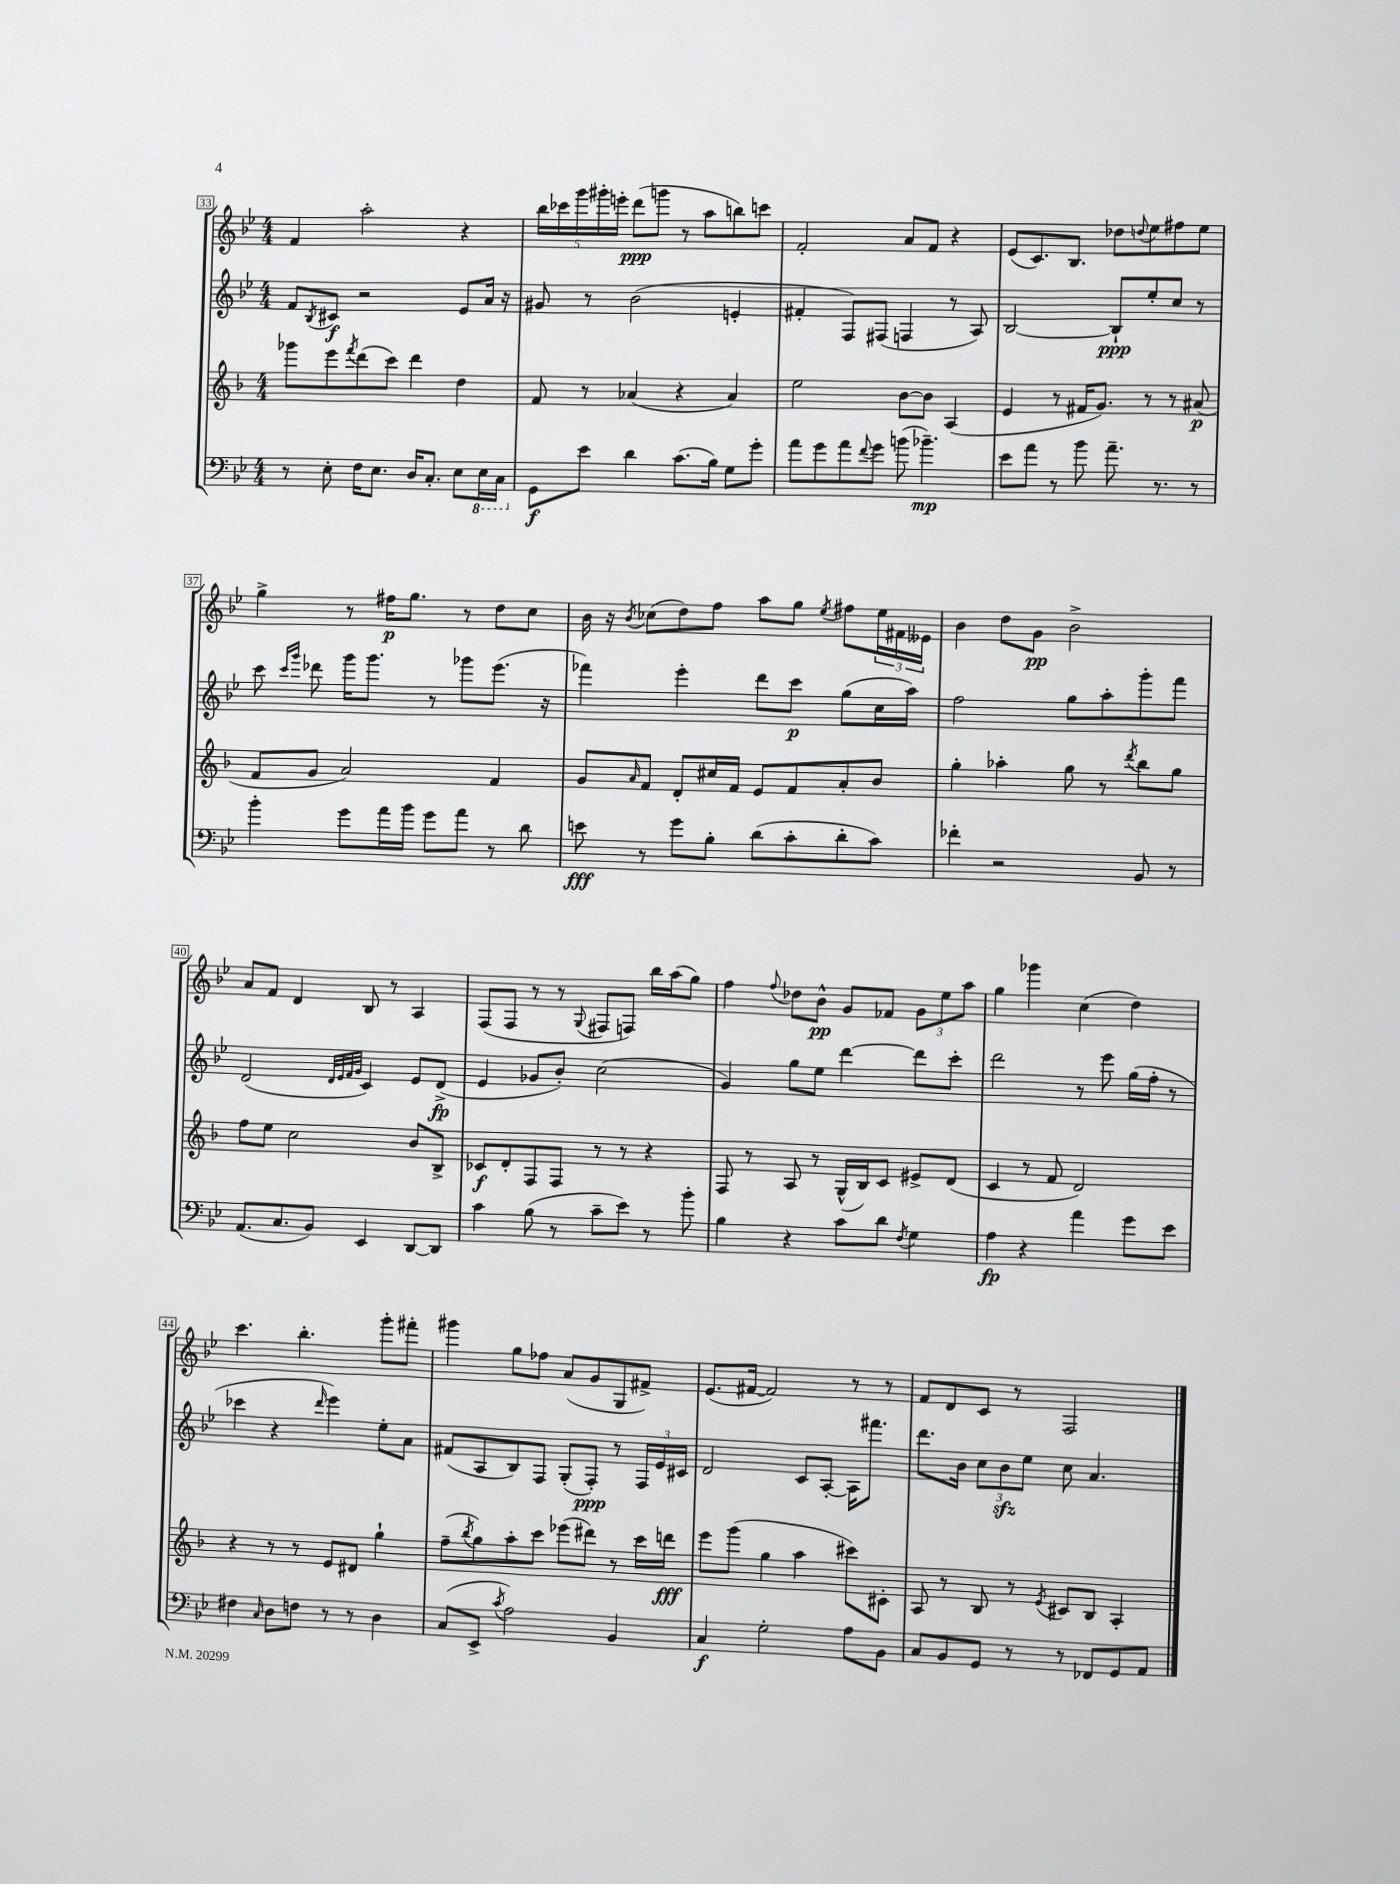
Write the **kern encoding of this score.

**kern	**kern	**kern	**kern
*staff4	*staff3	*staff2	*staff1
*clefF4	*clefG2	*clefG2	*clefG2
*k[b-e-]	*k[b-]	*k[b-e-]	*k[b-e-]
*M4/4	*M4/4	*M4/4	*M4/4
8r	8ggg-	8f	4f
.	.	8qB-	.
8E-'	8eee	8c#	.
.	8qfff	.	.
16F	(8ddd	2r	2aa'
8.E-	.	.	.
.	8ccc)	.	.
16D	4ddd	.	.
8.C'	.	.	.
8E-	4dd	8e-	4r
16EE-	.	16a	.
16CC	.	16r	.
=	=	=	=
8GG	8f	8g#	20bb-
.	.	.	20ccc-
.	.	.	20ggg
8e-	8r	8r	.
.	.	.	20ggg#'
.	.	.	20eee'
4d	(4a-	(2b-	(8ddd
.	.	.	8ggg
(8.c	4r	.	8r
.	.	.	8aa
16B-)	.	.	.
8G	4a-)	4e'	8bb)
8g'	.	.	8ccc
=	=	=	=
8a	2ee	4f#'	2f'
8g	.	.	.
8a	.	8F)	.
8qqf	.	.	.
8g	.	(8F#	.
(8b	[8b-	4F	8a
4.b-~)	8b-]	.	8f
.	(4A	8r	4r
.	.	8A)	.
=	=	=	=
8e-	4e	[2B-	(8e-
8a	.	.	8.c)
8r	8r	.	.
.	.	.	8.B-
8b-	16f#	.	.
.	8.g)	.	.
8.a~	.	8B-`]	8dd-
.	.	.	8qqdd
.	8r	8ee-'	8ee-
8.r	.	.	.
.	8r	8cc	8ff#
8r	(8a#	8r	8ee-
=	=	=	=
4b-'	8f	8ccc	4gg^
.	.	16qqccc	.
.	.	16qqggg	.
.	8g	8ddd-	.
8g	2a)	16ggg	8r
.	.	8.ggg	.
16a	.	.	16ff#
16b-	.	.	8.gg
8g	.	8r	.
8a	.	8ggg-	8r
8r	4f	(8.eee-	8dd
8d	.	.	8cc
.	.	16r	.
=	=	=	=
8e	8g	4fff-)	16b-
.	.	.	16r
.	16qqa	.	8qb-
8r	8f	.	(8cc-
8g	8d'	4eee-'	8dd)
8B-'	16cc#	.	8ff
.	16f	.	.
(8d	8e	8ddd	8aa
8c'	8f	8ccc	8gg
.	.	.	8qee-
8d'	8a'	(8gg	8ff#
8c)	8b-	16cc	24ee-
.	.	.	24f#
.	.	16aa)	.
.	.	.	24e--
=	=	=	=
4f-'	4gg'	2ff	4b-
2r	4aa-'	.	8dd
.	.	.	8g
.	8gg	8gg	2b-^
.	8r	8aa'	.
.	8qddd	.	.
8BB-	8bb-	8ggg'	.
8r	8gg	8fff	.
=	=	=	=
(8.AA	8ff	(2d	8a
.	8ee	.	8f
8.C	.	.	.
.	2cc	.	4d
8BB-)	.	.	.
.	.	32qqd	.
.	.	32qqe-	.
.	.	32qqf	.
.	.	32qqg	.
4EE-	.	4c)	8B-
.	.	.	8r
[8DD	8b-	8e-	4A
8DD]	8B-^	(8d^	.
=	=	=	=
4c	8c-	4e-	(8F
.	8d'	.	8F
(8B-	8F	8g-	8r
8r	8F	8b-')	8r
.	.	.	8qqG
8c~	8r	(2cc	8F#
8e-)	8r	.	8F)
8r	4r	.	16bb-
.	.	.	(16aa
8b-'	.	.	8gg)
=	=	=	=
4B-	8F	4g)	4ff
.	8r	.	.
.	.	.	8qqff
4r	8A	8gg	8dd-
.	8r	8ee-	8b-^^
8c	(16G^^	[4ddd	8g
.	16B-)	.	.
8d	8c	.	8f-
8qF	.	.	.
4G	8e#^	8ddd]	12g
.	.	.	12ee-
.	(8d	8ccc'	.
.	.	.	12aa
=	=	=	=
4A	4c	2ddd	4gg
4r	8r	.	4ggg-
.	8f	.	.
4a	2d)	8r	(4cc
.	.	8eee-	.
8g	.	(16gg	4dd)
.	.	16ff'	.
8e-	.	8r	.
=	=	=	=
4F#	4r	4ccc-	4.ccc
16qqC	.	.	.
8D	8r	4r	.
8F	8r	.	4.bb-'
.	.	16qqddd	.
8r	8e	4eee-)	.
8r	8d#	.	.
4D	4gg`	8ee-'	8ggg'
.	.	8a	8fff#'
=	=	=	=
(8C	(8ff~	(8f#	4ggg#
.	8qbb-	.	.
8EE-^	8gg)	8A	.
8qc	.	.	.
2A)	8aa'	8B-)	8gg
.	8ccc	8F	8ff-
.	(8eee-	(8G'	(8a
.	8ddd#)	8F')	8g
4BB-	8r	8r	8G
.	16ccc	24F	8f#^)
.	.	24e-	.
.	16ddd	.	.
.	.	24c#	.
=	=	=	=
4C	8eee	2d	(8.e-
.	(8ggg	.	.
.	.	.	[16f#
2G'	4gg	.	2f#])
.	4aa	8c	.
.	.	[8A'	.
8A	8ccc#)	16A]	8r
.	.	8.fff#	.
8BB-	8c#'	.	8r
=	=	=	=
8C	8A	8.ddd	8f
8BB-	8r	.	8d
.	.	16b-	.
8GG	8B-	12cc	8c
.	.	12b-	.
8r	8r	.	8r
.	.	12ee-	.
.	8qe	.	.
8r	8c#	8cc	2F
8FF-	8B-	4.a	.
8GG	4A'	.	.
8AA	.	.	.
==	==	==	==
*-	*-	*-	*-
